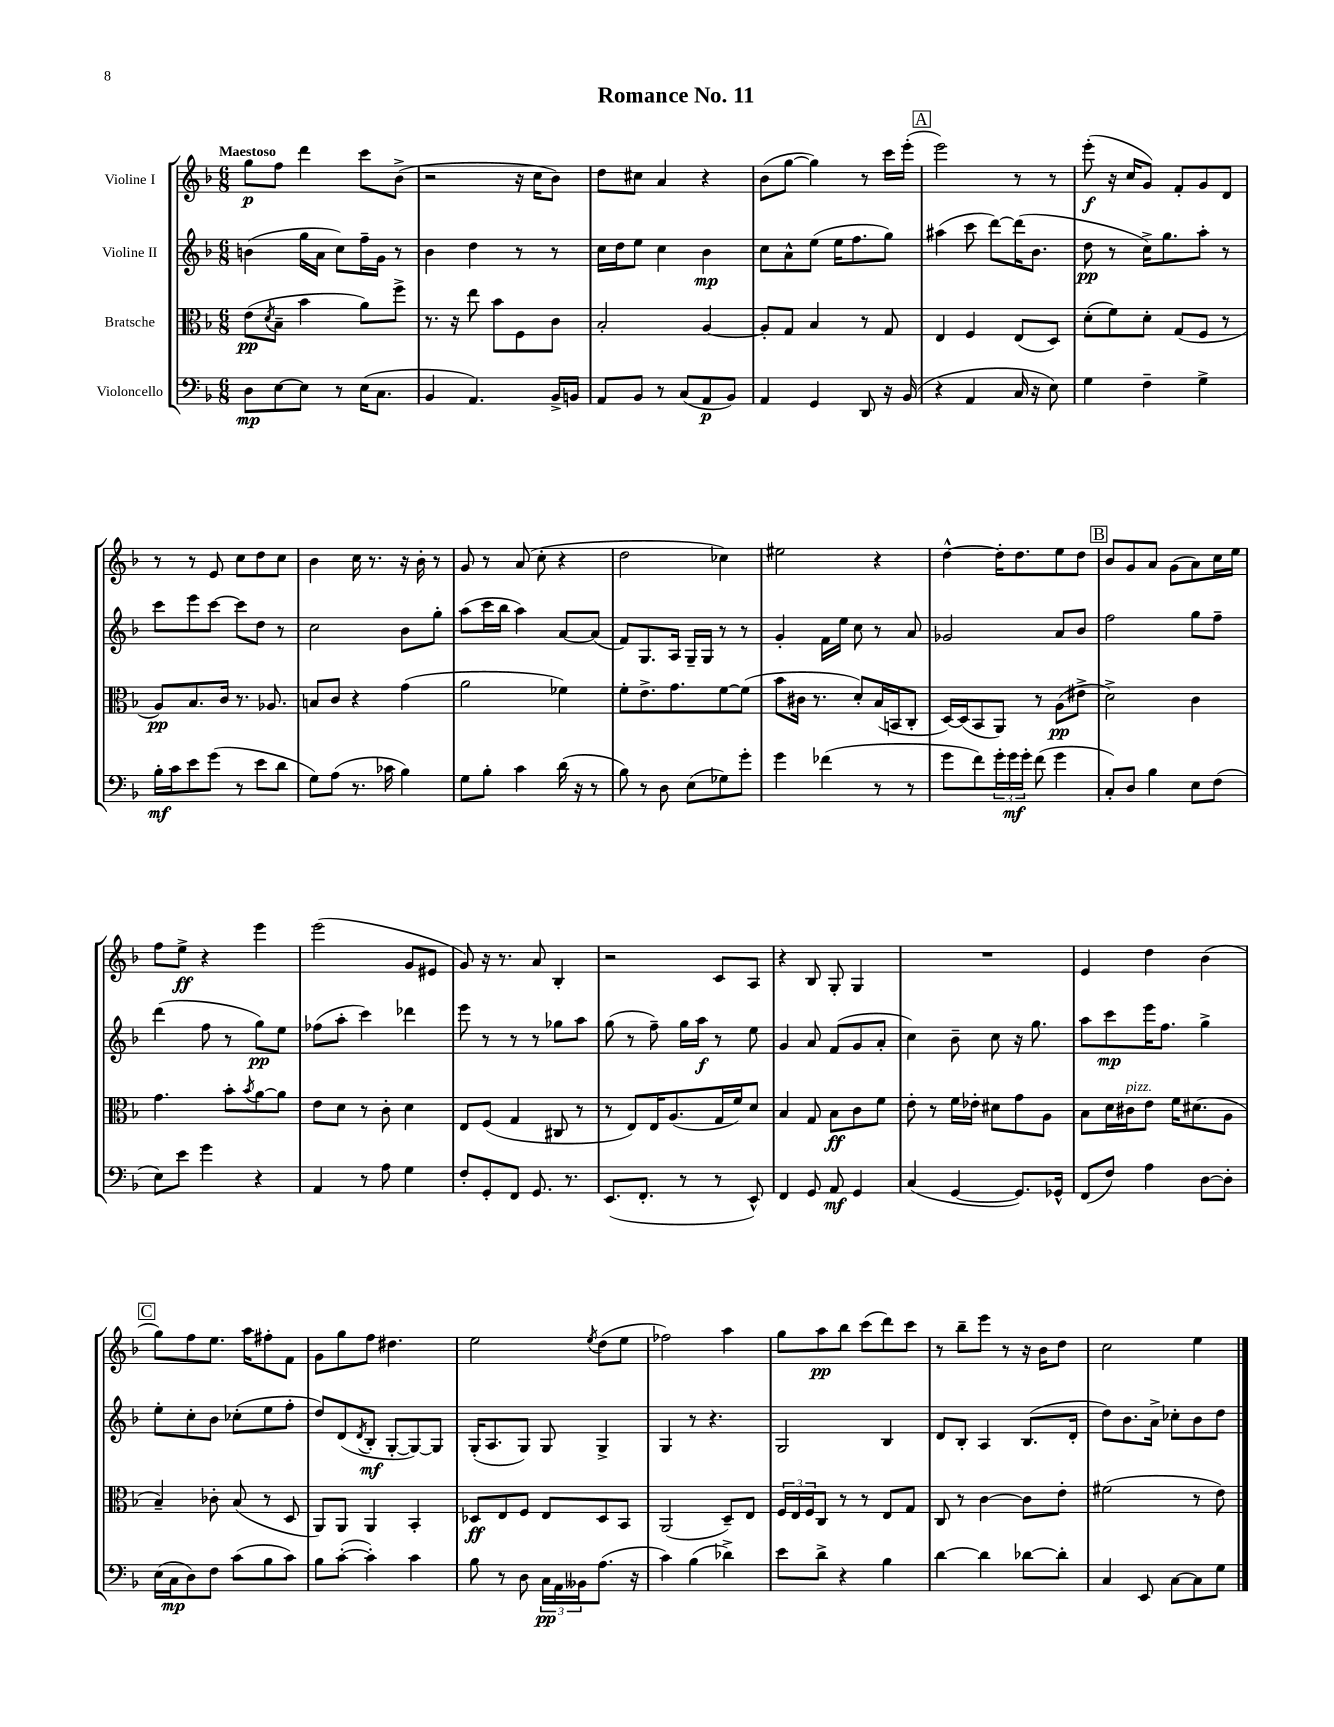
\header { title = "Romance No. 11" }
<<
\new StaffGroup <<
\new Staff = "s0" \with { instrumentName = "Violine I" } {
    \clef treble \key f \major \numericTimeSignature \time 6/8 \tempo "Maestoso"
    g''8\p f''8 d'''4 c'''8 bes'8->( |
    r2 r16 c''16 bes'8) |
    d''8 cis''8 a'4 r4 |
    bes'8( g''8~ g''4) r8 c'''16 e'''16-.( |
    \mark \markup { \box "A" } e'''2) r8 r8 |
    e'''8-.\f( r16 c''16 g'8) f'8-. g'8 d'8 |
    r8 r8 e'8 c''8 d''8 c''8 |
    bes'4 c''16 r8. r16 bes'16-. r8 |
    g'8 r8 a'8( c''8-. r4 |
    d''2 ces''4) |
    eis''2 r4 |
    d''4~-^ d''16-. d''8. e''8 d''8 |
    \mark \markup { \box "B" } bes'8 g'8 a'8 g'8( a'8) c''16 e''16 |
    f''8 e''8->\ff r4 e'''4 |
    e'''2( g'8 eis'8 |
    g'8) r16 r8. a'8 bes4-. |
    r2 c'8 a8 |
    r4 bes8 g8-. g4 |
    R2. |
    e'4 d''4 bes'4( |
    \mark \markup { \box "C" } g''8) f''8 e''8. a''16 fis''8-. f'8 |
    g'8 g''8 f''8 dis''4. |
    e''2 \acciaccatura { e''8 } d''8( e''8 |
    fes''2) a''4 |
    g''8 a''8\pp bes''8 c'''8( d'''8) c'''8 |
    r8 bes''8-- e'''8 r8 r16 bes'16 d''8 |
    c''2 e''4 \bar "|." |
}
\new Staff = "s1" \with { instrumentName = "Violine II" } {
    \clef treble \key f \major \numericTimeSignature \time 6/8
    b'4( g''16 a'16 c''8) f''16-- g'16 r8 |
    bes'4 d''4 r8 r8 |
    c''16 d''16 e''8 c''4 bes'4\mp |
    c''8 a'8-^ e''8( e''16 f''8. g''8) |
    \mark \markup { \box "A" } ais''4( c'''8 d'''8~) d'''16( bes'8. |
    d''8\pp r8 c''16->) g''8. a''8-. r8 |
    c'''8 e'''8 c'''8~ c'''8 d''8 r8 |
    c''2 bes'8 g''8-. |
    a''8( c'''16 bes''16 a''4) a'8~ a'8( |
    f'8) g8. a16 g16-- g16 r8 r8 |
    g'4-. f'16 e''16 c''8 r8 a'8 |
    ges'2 a'8 bes'8 |
    \mark \markup { \box "B" } f''2 g''8 f''8-- |
    d'''4( f''8 r8 g''8\pp) e''8 |
    fes''8( a''8-. c'''4) des'''4 |
    e'''8 r8 r8 r8 ges''8 a''8 |
    g''8( r8 f''8--) g''16 a''16\f r8 e''8 |
    g'4 a'8 f'8( g'8 a'8-. |
    c''4) bes'8-- c''8 r16 g''8. |
    a''8 c'''8\mp e'''16 f''8. g''4-> |
    \mark \markup { \box "C" } e''8-. c''8-. bes'8 ces''8-.( e''8 f''8-. |
    d''8) d'8( \acciaccatura { d'8 } bes8-.\mf g8~-. g8~) g8 |
    g16-.( a8. g8) g8 g4-> |
    g4 r8 r4. |
    g2 bes4 |
    d'8 bes8-. a4 bes8.( d'16-. |
    d''8) bes'8. a'16-> ces''8-. bes'8 d''8 \bar "|." |
}
\new Staff = "s2" \with { instrumentName = "Bratsche" } {
    \clef alto \key f \major \numericTimeSignature \time 6/8
    e'8\pp( \acciaccatura { d'8 } bes8-- bes'4 a'8) f''8-> |
    r8. r16 e''8 bes'8 f8 c'8 |
    bes2-. a4~ |
    a8-. g8 bes4 r8 g8 |
    \mark \markup { \box "A" } e4 f4 e8( d8) |
    d'8-.( f'8) d'8-. g8( f8 r8 |
    a8\pp) bes8. c'16 r8. aes8. |
    b8 c'8 r4 g'4( |
    a'2 fes'4) |
    f'8-. e'8.-> g'8. f'8~ f'8( |
    bes'8 cis'16 r8. d'8-.) bes16( b,16 c8-. |
    d16~) d16( bes,8 a,8) r8 a8\pp( eis'8-> |
    \mark \markup { \box "B" } d'2->) c'4 |
    g'4. bes'8-. \acciaccatura { bes'8 } a'8~ a'8 |
    e'8 d'8 r8 c'8-. d'4 |
    e8 f8( g4 cis8 r8 |
    r8 e8) e16 a8.( g16 f'16) d'8 |
    bes4 g8 bes8\ff c'8 f'8 |
    e'8-. r8 f'16 ees'16-. dis'8 g'8 a8 |
    bes8 d'16 cis'16^\markup { \italic "pizz." } e'8 f'16 dis'8.( a8 |
    \mark \markup { \box "C" } bes4--) ces'8-. bes8( r8 d8 |
    a,8) a,8 a,4 bes,4-. |
    des8\ff e8 f8 e8 des8 bes,8 |
    a,2( d8--) e8 |
    \tuplet 3/2 { f16 e16 f16 } c8 r8 r8 e8 g8 |
    c8 r8 c'4~ c'8 e'8-. |
    fis'2( r8 e'8) \bar "|." |
}
\new Staff = "s3" \with { instrumentName = "Violoncello" } {
    \clef bass \key f \major \numericTimeSignature \time 6/8
    d8\mp e8~ e8 r8 e16( c8. |
    bes,4 a,4.) bes,16-> b,16 |
    a,8 bes,8 r8 c8( a,8\p bes,8) |
    a,4 g,4 d,8 r16 bes,16( |
    \mark \markup { \box "A" } r4 a,4 c16 r16 e8) |
    g4 f4-- g4-> |
    bes16-.\mf c'16 e'8 g'8( r8 e'8 d'8 |
    g8) a8( r8. ces'16 bes4) |
    g8 bes8-. c'4 d'16( r16 r8 |
    bes8) r8 d8 e8( ges8) g'8-. |
    g'4 fes'4( r8 r8 |
    g'8 f'8) \tuplet 3/2 { g'16-. g'16\mf g'16-. } f'8( g'4 |
    \mark \markup { \box "B" } c8-.) d8 bes4 e8 f8( |
    e8) e'8 g'4 r4 |
    a,4 r8 a8 g4 |
    f8-. g,8-. f,8 g,8. r8. |
    e,8.( f,8.-. r8 r8 e,8-^) |
    f,4 g,8 a,8\mf g,4 |
    c4( g,4~ g,8.) ges,16-^ |
    f,8( f8) a4 d8~ d8-. |
    \mark \markup { \box "C" } e16( c16\mp d8) f8 c'8( bes8 c'8) |
    bes8 c'8~-.( c'4-.) c'4 |
    bes8 r8 d8 \tuplet 3/2 { c16\pp a,16 beses,16 } a8.( r16 |
    c'4) bes4( des'4->) |
    e'8 d'8-> r4 bes4 |
    d'4~ d'4 des'8~ des'8-. |
    c4 e,8 c8~ c8 g8 \bar "|." |
}
>>
>>
\layout { \context { \Score \remove "Bar_number_engraver" } }
